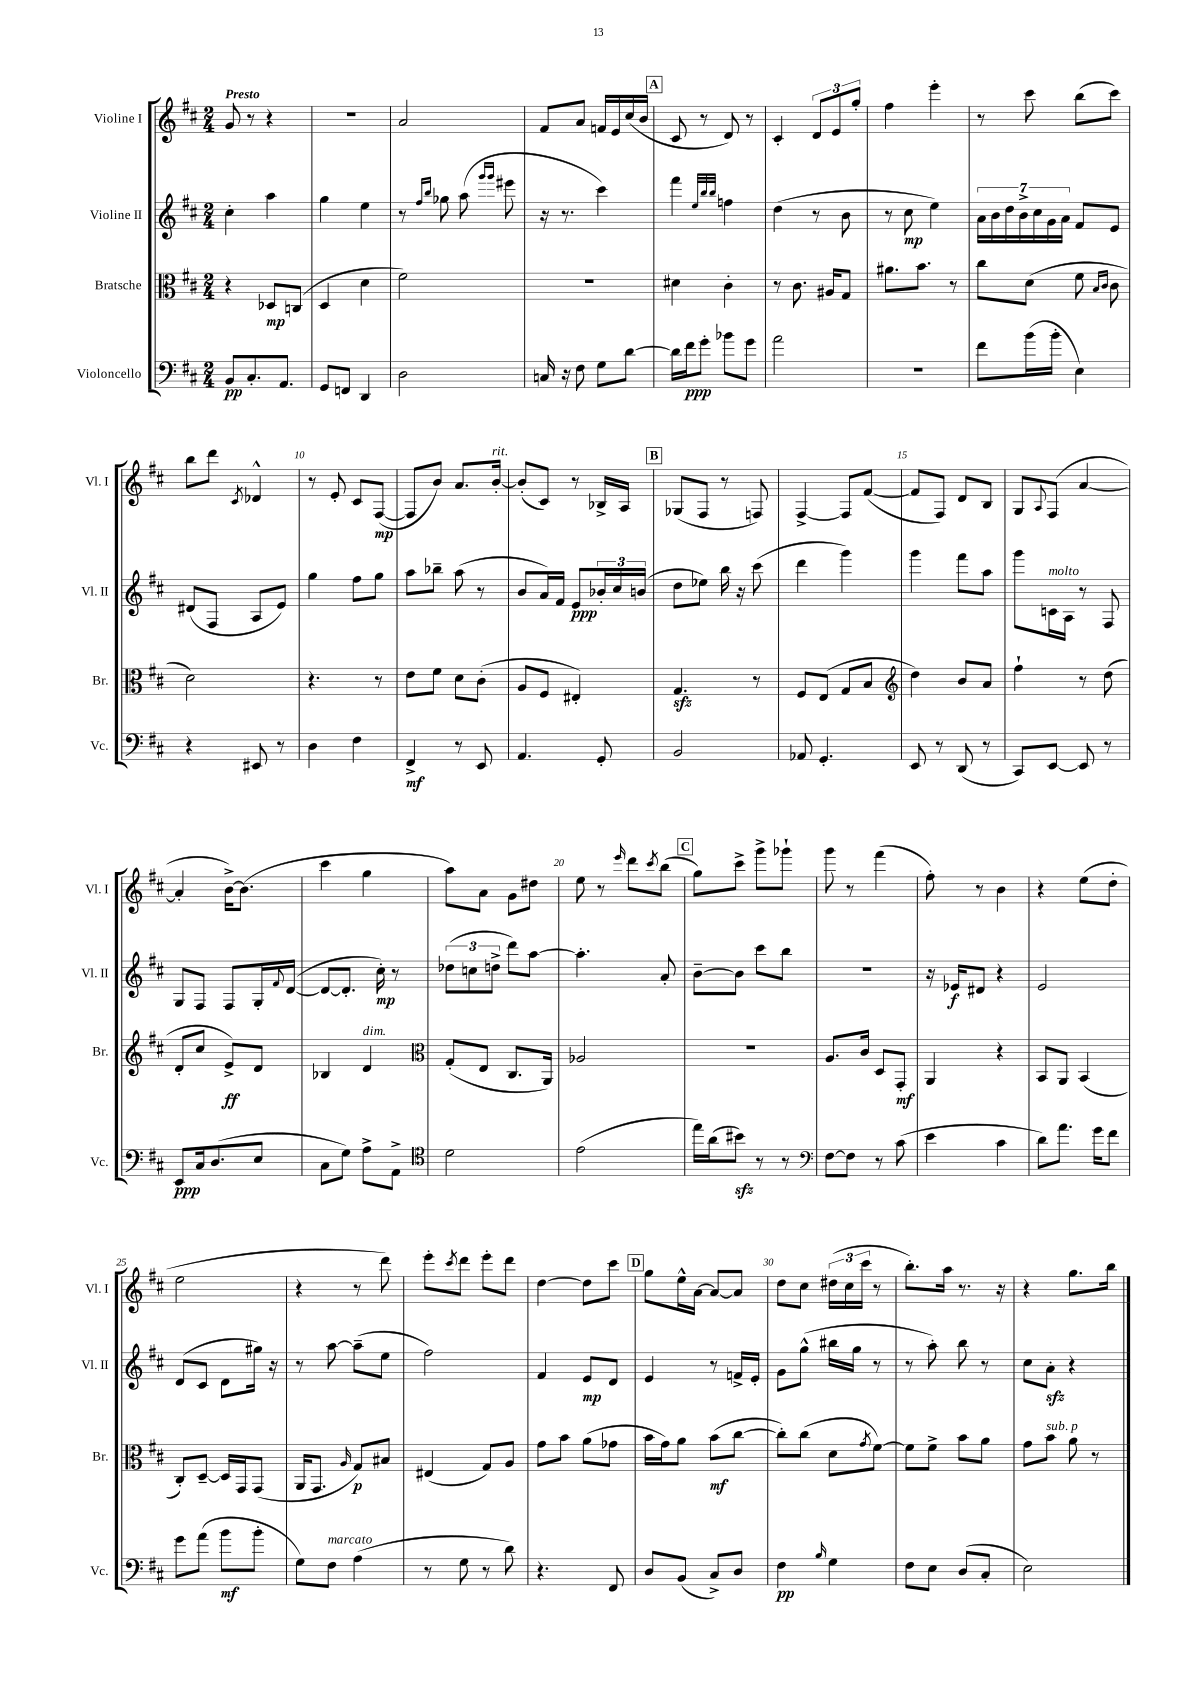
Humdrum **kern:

**kern	**dynam	**kern	**dynam	**kern	**dynam	**kern	**dynam
*part4	*part4	*part3	*part3	*part2	*part2	*part1	*part1
*staff4	*staff4	*staff3	*staff3	*staff2	*staff2	*staff1	*staff1
*I"Violoncello	*	*I"Bratsche	*	*I"Violine II	*	*I"Violine I	*
*I'Vc.	*	*I'Br.	*	*I'Vl. II	*	*I'Vl. I	*
*clefF4	*	*clefC3	*	*clefG2	*	*clefG2	*
*k[f#c#]	*	*k[f#c#]	*	*k[f#c#]	*	*k[f#c#]	*
*M2/4	*	*M2/4	*	*M2/4	*	*M2/4	*
=1	=1	=1	=1	=1	=1	=1	=1
!	!	!	!	!	!	!LO:TX:a:B:t=Presto	!
8BB/L	pp	4r	.	4cc#'\	.	8g/	.
8.C#'/	.	.	.	.	.	8r	.
.	.	8D-X/L	mp	4aa\	.	4r	.
8.AA/J	.	.	.	.	.	.	.
.	.	(8Cn/J	.	.	.	.	.
=2	=2	=2	=2	=2	=2	=2	=2
8GG/L	.	4D/	.	4gg\	.	2r	.
8FFn/J	.	.	.	.	.	.	.
4DD/	.	4d\	.	4ee\	.	.	.
=3	=3	=3	=3	=3	=3	=3	=3
2D\	.	2f#\)	.	8r	.	2a/	.
.	.	.	.	16qqff#/LL	.	.	.
.	.	.	.	16qqbb/JJ	.	.	.
.	.	.	.	8gg-X\	.	.	.
.	.	.	.	(8aa\	.	.	.
.	.	.	.	16qqggg/LL	.	.	.
.	.	.	.	16qqggg/JJ	.	.	.
.	.	.	.	8eee#X\	.	.	.
=4	=4	=4	=4	=4	=4	=4	=4
16Cn/	.	2r	.	16r	.	8f#/L	.
16r	.	.	.	8.r	.	.	.
8F#\	.	.	.	.	.	8a/J	.
8G\L	.	.	.	4ccc#\)	.	16fn/LL	.
.	.	.	.	.	.	16e/	.
[8d\J	.	.	.	.	.	(16cc#/	.
.	.	.	.	.	.	16b/JJ	.
!!LO:REH:place=s1:t=A
=5	=5	=5	=5	=5	=5	=5	=5
16d\LL]	.	4d#X\	.	4fff#\	.	8c#/	.
16f#\J	ppp	.	.	.	.	.	.
8g'\J	.	.	.	.	.	8r	.
.	.	.	.	32qqee/LLL	.	.	.
.	.	.	.	32qqbb/	.	.	.
.	.	.	.	32qqbb/JJJ	.	.	.
8b-X\L	.	4c#'\	.	4ffn\	.	8d/)	.
8g\J	.	.	.	.	.	8r	.
=6	=6	=6	=6	=6	=6	=6	=6
2a\	.	8r	.	(4dd\	.	4c#'/	.
.	.	8.c#\	.	.	.	.	.
.	.	.	.	8r	.	12d/L	.
.	.	16A#X/KL	.	.	.	.	.
.	.	.	.	.	.	12e/	.
.	.	8G/J	.	8b\	.	.	.
.	.	.	.	.	.	12gg'/J	.
=7	=7	=7	=7	=7	=7	=7	=7
2r	.	8.a#X\L	.	8r	.	4ff#\	.
.	.	.	.	8cc#\	mp	.	.
.	.	8.b\J	.	.	.	.	.
.	.	.	.	4ee\)	.	4eee'\	.
.	.	8r	.	.	.	.	.
=8	=8	=8	=8	=8	=8	=8	=8
8f#\L	.	8cc#\L	.	28a\LL	.	8r	.
.	.	.	.	28b\	.	.	.
.	.	.	.	28dd\	.	.	.
.	.	.	.	28b^\	.	.	.
(16b\L	.	(8d\J	.	.	.	8ccc#\	.
.	.	.	.	28cc#\	.	.	.
.	.	.	.	28g\	.	.	.
16b'\JJ	.	.	.	.	.	.	.
.	.	.	.	28a\JJ	.	.	.
4E\)	.	8f#\	.	8f#/L	.	(8bb\L	.
.	.	16qqB/LL	.	.	.	.	.
.	.	16qqc#/JJ	.	.	.	.	.
.	.	8c#\	.	8e/J	.	8ccc#\J)	.
!!LO:LB:g=z
=9	=9	=9	=9	=9	=9	=9	=9
4r	.	2d\)	.	(8d#X/L	.	8bb\L	.
.	.	.	.	8F#/J	.	8ddd\J	.
.	.	.	.	.	.	8qc#/	.
8EE#X/	.	.	.	8A/L	.	4d-X^^/	.
8r	.	.	.	8e/J)	.	.	.
=10	=10	=10	=10	=10	=10	=10	=10
4D\	.	4.r	.	4gg\	.	8r	.
.	.	.	.	.	.	8e'/	.
4F#\	.	.	.	8ff#\L	.	8c#/L	.
.	.	8r	.	8gg\J	.	([8F#/J	mp
=11	=11	=11	=11	=11	=11	=11	=11
4FF#^/	mf	8e\L	.	8aa\L	.	8F#/L]	.
.	.	8f#\J	.	8bb-X~\J	.	8b/J)	.
8r	.	8d\L	.	(8aa\	.	8.a/L	.
8EE/	.	(8c#'\J	.	8r	.	.	.
!	!	!	!	!	!	!LO:TX:a:i:t=rit.	!
.	.	.	.	.	.	[16b'/Jk	.
=12	=12	=12	=12	=12	=12	=12	=12
4.AA/	.	8A/L	.	8b/L	.	(8b'/L]	.
.	.	8F#/J	.	16a/L)	.	8c#/J)	.
.	.	.	.	16f#/JJ	.	.	.
.	.	4E#X'/)	.	8e/L	ppp	8r	.
8GG'/	.	.	.	24b-X'/L	.	16B-X^/LL	.
.	.	.	.	24cc#/	.	.	.
.	.	.	.	.	.	16A/JJ	.
.	.	.	.	(24bn/JJ	.	.	.
!!LO:REH:place=s1:t=B
=13	=13	=13	=13	=13	=13	=13	=13
2BB/	.	4.Gzz/	.	8dd\L	.	(8G-X/L	.
.	.	.	.	8ee-X\J)	.	8F#/J	.
.	.	.	.	16bb\	.	8r	.
.	.	.	.	16r	.	.	.
.	.	8r	.	(8ccc#\	.	8Fn/)	.
=14	=14	=14	=14	=14	=14	=14	=14
8AA-X/	.	8F#/L	.	4ddd\	.	[4F#^/	.
4.GG'/	.	(8E/J	.	.	.	.	.
.	.	8G/L	.	4ggg\)	.	8F#/L]	.
.	.	8B/J	.	.	.	([8f#/J	.
=15	=15	=15	=15	=15	=15	=15	=15
*	*	*clefG2	*	*	*	*	*
8EE/	.	4dd\)	.	4ggg\	.	8f#/L]	.
8r	.	.	.	.	.	8F#/J)	.
(8DD/	.	8b/L	.	8fff#\L	.	8d/L	.
8r	.	8a/J	.	8aa\J	.	8B/J	.
=16	=16	=16	=16	=16	=16	=16	=16
8CC#/L)	.	4ff#`\	.	8ggg\L	.	8G/L	.
.	.	.	.	.	.	8qqA/	.
!	!	!	!	!LO:TX:a:i:t=molto	!	!	!
[8EE/J	.	.	.	16cn\L	.	(8F#/J	.
.	.	.	.	16A\JJ	.	.	.
8EE/]	.	8r	.	8r	.	[4a/	.
8r	.	(8dd\	.	8F#/	.	.	.
!!LO:LB:g=z
=17	=17	=17	=17	=17	=17	=17	=17
8EE/L	ppp	8d'/L	.	8G/L	.	4a'/]	.
16C#/k	.	8cc#/J	.	8F#/J	.	.	.
(8.D/	.	.	.	.	.	.	.
.	.	8e^/L)	ff	8F#/L	.	[16b^\KL)	.
.	.	.	.	.	.	(8.b\J]	.
8E/J	.	8d/J	.	16G'/L	.	.	.
.	.	.	.	8qqf#/	.	.	.
.	.	.	.	([16d/JJ	.	.	.
=18	=18	=18	=18	=18	=18	=18	=18
8C#\L	.	4B-X/	.	8d/L_	.	4ccc#\	.
8G\J)	.	.	.	8.d'/J]	.	.	.
!	!	!LO:TX:a:i:t=dim.	!	!	!	!	!
8A^\L	.	4d/	.	.	.	4gg\	.
.	.	.	.	16cc#'\)	mp	.	.
8AA^\J	.	.	.	8r	.	.	.
=19	=19	=19	=19	=19	=19	=19	=19
*clefC4	*	*clefC3	*	*	*	*	*
2d\	.	(8G'/L	.	(12dd-X\L	.	8aa\L)	.
.	.	.	.	12ccn\	.	.	.
.	.	8E/J	.	.	.	8a\J	.
.	.	.	.	12ddn^\J	.	.	.
.	.	8.C#/L	.	8ddd\L)	.	8g\L	.
.	.	.	.	[8aa\J	.	8dd#X\J	.
.	.	16AA/Jk)	.	.	.	.	.
=20	=20	=20	=20	=20	=20	=20	=20
(2e\	.	2A-X/	.	4.aa'\]	.	8ee\	.
.	.	.	.	.	.	8r	.
.	.	.	.	.	.	16qqeee/	.
.	.	.	.	.	.	8ddd\L	.
.	.	.	.	.	.	8qccc#/	.
.	.	.	.	8a'/	.	(8bb\J	.
!!LO:REH:place=s1:t=C
=21	=21	=21	=21	=21	=21	=21	=21
16ee\LL)	.	2r	.	[8b~\L	.	8gg\L)	.
(16a\J	.	.	.	.	.	.	.
8b#Xzz\J)	.	.	.	8b\J]	.	8ccc#^\J	.
8r	.	.	.	8ccc#\L	.	8ggg^\L	.
8r	.	.	.	8bb\J	.	8ggg-X`\J	.
=22	=22	=22	=22	=22	=22	=22	=22
*clefF4	*	*	*	*	*	*	*
[8F#\L	.	8.A/L	.	2r	.	8ggg\	.
8F#\J]	.	.	.	.	.	8r	.
.	.	16c#/Jk	.	.	.	.	.
8r	.	8D/L	.	.	.	(4fff#\	.
(8c#\	.	8GG'/J	mf	.	.	.	.
=23	=23	=23	=23	=23	=23	=23	=23
4e\	.	4AA/	.	16r	.	8ff#'\)	.
.	.	.	.	16e-X/KL	f	.	.
.	.	.	.	8d#X/J	.	8r	.
4c#\	.	4r	.	4r	.	4b\	.
=24	=24	=24	=24	=24	=24	=24	=24
8d\L)	.	8BB/L	.	2e/	.	4r	.
8.a\J	.	8AA/J	.	.	.	.	.
.	.	(4BB/	.	.	.	(8ee\L	.
16g\KL	.	.	.	.	.	.	.
8f#\J	.	.	.	.	.	8dd'\J	.
!!LO:LB:g=z
=25	=25	=25	=25	=25	=25	=25	=25
8g\L	.	8C#'/L)	.	(8d/L	.	2ee\	.
(8a\J	.	[8D~/J	.	8c#/J	.	.	.
8b\L	mf	16D/LL]	.	8d\L	.	.	.
.	.	16GG/J	.	.	.	.	.
8b'\J	.	(8GG/J	.	16gg#X\Jk)	.	.	.
.	.	.	.	16r	.	.	.
=26	=26	=26	=26	=26	=26	=26	=26
8G\L)	.	16AA/KL	.	8r	.	4r	.
.	.	8.GG/J	.	.	.	.	.
!LO:TX:a:i:t=marcato	!	!	!	!	!	!	!
8F#\J	.	.	.	[8aa\	.	.	.
.	.	16qqA/	.	.	.	.	.
(4A\	.	8G/L)	p	(8aa~\L]	.	8r	.
.	.	8B#X/J	.	8ee\J	.	8ddd\)	.
=27	=27	=27	=27	=27	=27	=27	=27
8r	.	(4E#X/	.	2ff#\)	.	8eee'\L	.
.	.	.	.	.	.	8qccc#/	.
8G\	.	.	.	.	.	8ddd\J	.
8r	.	8G/L)	.	.	.	8eee'\L	.
8d\)	.	8A/J	.	.	.	8ddd\J	.
=28	=28	=28	=28	=28	=28	=28	=28
4.r	.	8g\L	.	4f#/	.	[4dd\	.
.	.	8b\J	.	.	.	.	.
.	.	(8a\L	.	8e/L	mp	8dd\L]	.
8FF#/	.	8g-X\J	.	8d/J	.	8ccc#\J	.
!!LO:REH:place=s1:t=D
=29	=29	=29	=29	=29	=29	=29	=29
8D/L	.	16b\LL	.	4e/	.	8gg\L	.
.	.	16g\J)	.	.	.	.	.
(8BB/J	.	8a\J	.	.	.	16ee^^\L	.
.	.	.	.	.	.	[16a\JJ	.
8C#^/L)	.	(8b\L	mf	8r	.	8a/L_	.
8D/J	.	[8cc#\J	.	16fn^/LL	.	8a/J]	.
.	.	.	.	16e'/JJ	.	.	.
=30	=30	=30	=30	=30	=30	=30	=30
4F#\	pp	8cc#'\L])	.	8g\L	.	8dd\L	.
.	.	(8cc#\J	.	(8gg^^\J	.	8cc#\J	.
16qqB/	.	.	.	.	.	.	.
4G\	.	8d\L	.	16bb#X\LL	.	(24dd#X\LL	.
.	.	.	.	.	.	24cc#\	.
.	.	.	.	16gg\JJ	.	.	.
.	.	.	.	.	.	24ccc#\JJ	.
.	.	8qg/	.	.	.	.	.
.	.	[8f#\J)	.	8r	.	8r	.
=31	=31	=31	=31	=31	=31	=31	=31
8F#\L	.	8f#\L]	.	8r	.	8.bb'\L)	.
8E\J	.	8f#^\J	.	8aa'\)	.	.	.
.	.	.	.	.	.	16aa\Jk	.
(8D/L	.	8b\L	.	8bb\	.	8.r	.
8C#'/J	.	8a\J	.	8r	.	.	.
.	.	.	.	.	.	16r	.
=32	=32	=32	=32	=32	=32	=32	=32
2E\)	.	8g\L	.	8cc#\L	.	4r	.
!	!	!LO:TX:a:i:t=sub. p	!	!	!	!	!
.	.	8b\J	.	8azz'\J	.	.	.
.	.	8a\	.	4r	.	8.gg\L	.
.	.	8r	.	.	.	.	.
.	.	.	.	.	.	16bb\Jk	.
==	==	==	==	==	==	==	==
*-	*-	*-	*-	*-	*-	*-	*-
